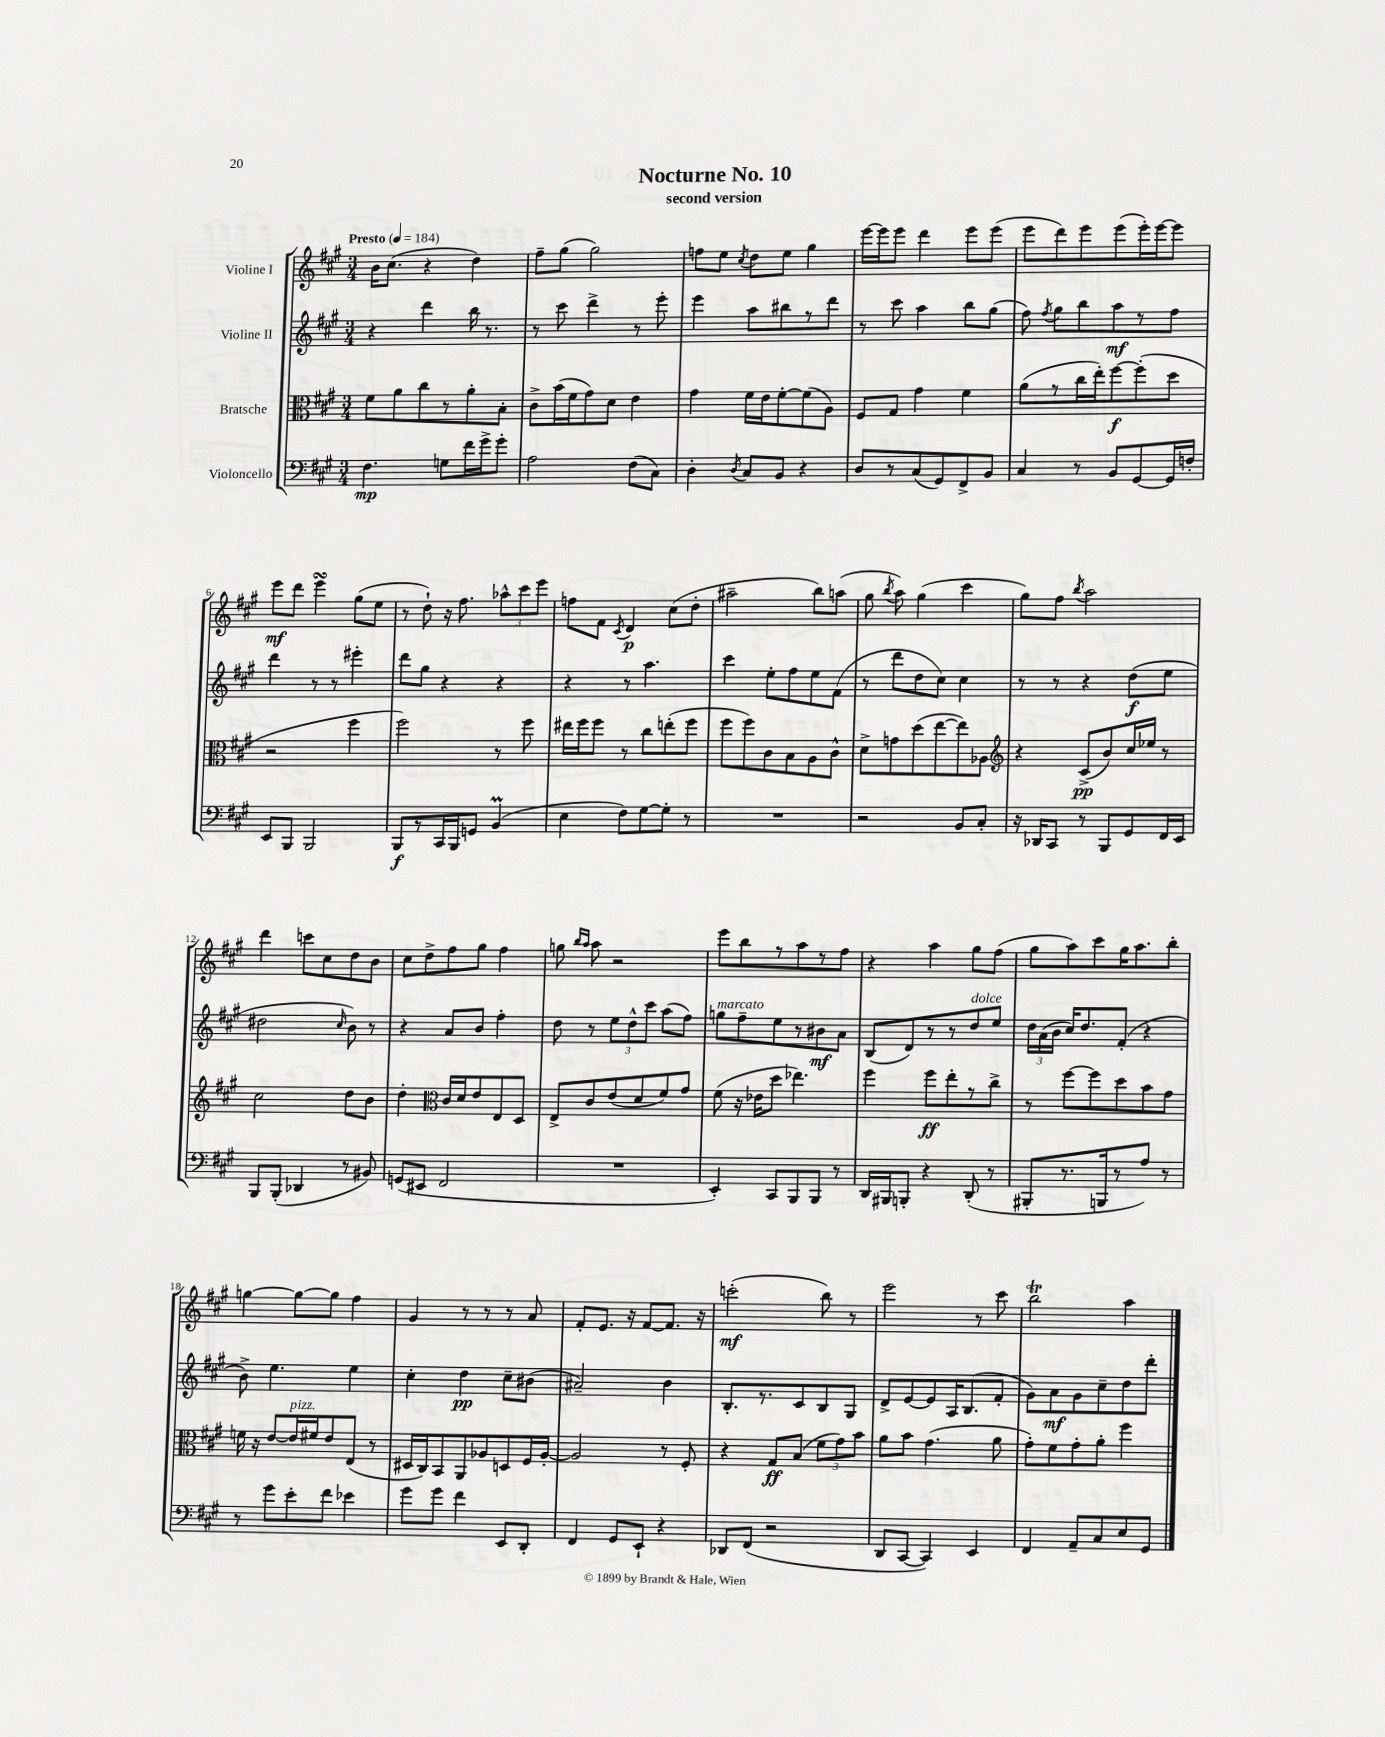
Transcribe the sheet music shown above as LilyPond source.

\header { title = "Nocturne No. 10" subtitle = "second version" }
<<
\new StaffGroup <<
\new Staff = "s0" \with { instrumentName = "Violine I" } {
    \clef treble \key a \major \numericTimeSignature \time 3/4 \tempo "Presto" 4 = 184
    \autoBeamOff b'16[ cis''8.]( r4 d''4) |
    fis''8[-- gis''8]( gis''2) |
    f''8[ e''8] \acciaccatura { cis''8 } d''8[ e''8] gis''4 |
    e'''16[~ e'''16 e'''8] d'''4 e'''8[ e'''8]( |
    e'''8[ d'''8) e'''8 e'''8( e'''16-.) e'''16~ e'''8] |
    e'''8[\mf d'''8] e'''4\turn gis''8[( e''8] |
    r8 d''8-!) r16 fis''8. \tuplet 3/2 { aes''8[-^ cis'''8 e'''8] } |
    f''8[ fis'8] \acciaccatura { cis'8 } d'4\p cis''8[( d''8]-. |
    ais''2-- b''8[) a''8]( |
    gis''8 \acciaccatura { b''8 } a''8) gis''4( cis'''4 |
    gis''8[) fis''8] \acciaccatura { b''8 } a''2 |
    d'''4 c'''8[ cis''8 d''8 b'8] |
    cis''8[ d''8-> fis''8 gis''8] fis''4 |
    g''8 \grace { b''16[ a''16] } a''8 r2 |
    e'''8[ b''8 r8 a''8 r8 fis''8] |
    r4 a''4 gis''8[ fis''8]( |
    gis''8[ a''8) cis'''8 gis''16 a''8. b''8]-. |
    g''4~ g''8[~ g''8] fis''4 |
    gis'4 r8 r8 r8 a'8 |
    fis'8[-. e'8.] r16 fis'8[~ fis'8.] r16 |
    c'''2-.\mf( b''8) r8 |
    e'''2 r8 cis'''8 |
    b''2\trill a''4 \bar "|." |
}
\new Staff = "s1" \with { instrumentName = "Violine II" } {
    \clef treble \key a \major \numericTimeSignature \time 3/4
    \autoBeamOff r4 d'''4 b''16 r8. |
    r8 cis'''8 d'''4-> r8 e'''8-. |
    e'''4 a''8[ bis''8 r8 d'''8] |
    r8 cis'''8 a''4 b''8[ gis''8]( |
    fis''8) \acciaccatura { fis''8 } gis''8[ b''8 a''8\mf r8 fis''8] |
    d'''4 r8 r8 eis'''4-. |
    d'''8[ gis''8] r4 r4 |
    r4 r8 a''4. |
    cis'''4 e''8[-. fis''8 e''8 fis'8]( |
    r8 d'''8[ d''8 cis''8]) cis''4 |
    r8 r8 r4 d''8[\f( e''8] |
    dis''2 \grace { cis''16 } b'8) r8 |
    r4 a'8[ b'8] fis''4-. |
    d''8 r8 \tuplet 3/2 { e''8[ d''8-^ cis'''8] } a''8[( fis''8]) |
    g''8[^\markup { \italic "marcato" } fis''8-- e''8 r8 bis'8\mf a'8] |
    b8[( d'8) r8 r8 d''8^\markup { \italic "dolce" } e''8] |
    \tuplet 3/2 { d''16[ a'16( b'16] } cis''16[) d''8. fis'8]-.( r4 |
    b'8->) e''4. e''4 |
    cis''4-. d''4\pp cis''8[-- bis'8]( |
    ais'2--) b'4 |
    b8.[-. r8. cis'8 b8 gis8] |
    d'8[-> e'8~ e'8 a16 b8.( fis'8]-. |
    gis'8[) a'8\mf gis'8 cis''8-- d''8 d'''8]-. \bar "|." |
}
\new Staff = "s2" \with { instrumentName = "Bratsche" } {
    \clef alto \key a \major \numericTimeSignature \time 3/4
    \autoBeamOff fis'8[ a'8 cis''8 r8 a'8-. b8]-. |
    cis'8[-> b'16( fis'16 gis'8) d'8] e'4 |
    gis'4 fis'16[ e'16 fis'8~-. fis'8( a8]) |
    fis8[ gis8] gis'4 fis'4 |
    a'8[( r8 cis''16 e''16-.) fis''8~\f fis''8-.( d''8] |
    r2 fis''4 |
    fis''2) r8 fis''8 |
    eis''16[ fis''16 fis''8] r8 cis''8[ e''8-.( fis''8] |
    fis''8[ fis''8) cis'8 b8 a8 cis'8]-^ |
    d'8[-> g'8 d''8( e''8~ e''8) aes8] |
    \clef treble r4 cis'8[->\pp( b'8) cis''16 ees''16] r8 |
    cis''2 d''8[ b'8] |
    d''4-. \clef alto cis'16[ d'16 e'8 e8 d8] |
    e8[-> cis'8 e'8( d'8 fis'8) gis'8] |
    fis'8( r16 ees'16[ d''8] ees''4.) |
    fis''4 fis''8[\ff e''8-. r8 cis''8]-> |
    r8 fis''8[~ fis''8 d''8 b'8 gis'8] |
    f'16 r16 e'8[~ e'16^\markup { \italic "pizz." } fis'16 e'8 e8]( r8 |
    dis16[ cis16) b,8 a,8 aes8 d8 fis16 aes16]~-. |
    aes2 r8 fis8-. |
    r4 gis8[\ff b8]( \tuplet 3/2 { fis'8[ gis'8) b'8] } |
    a'8[ b'8] gis'4.( a'8 |
    gis'8[-.) fis'8 gis'8-. a'8]-. fis''4 \bar "|." |
}
\new Staff = "s3" \with { instrumentName = "Violoncello" } {
    \clef bass \key a \major \numericTimeSignature \time 3/4
    \autoBeamOff fis4.\mp g8[ fis'16 gis'16-> gis'8]-. |
    a2 fis8[( cis8]) |
    d4-. \acciaccatura { d8 } cis8[ b,8] r4 |
    d8[ r8 cis8( gis,8) fis,8-> b,8] |
    cis4 r8 b,8[ gis,8~ gis,16 f16]-. |
    e,8[ b,,8] b,,2 |
    b,,8[\f r8 cis,16 b,,16 g,8] b,4\prall( |
    e4 fis8[) gis8~ gis8]-. r8 |
    R2. |
    r2 b,8[ cis8]-. |
    r16 des,16[ cis,8] r8 b,,8[ gis,8 fis,16 e,16] |
    b,,8[ b,,8]-.( des,4 r8 bis,8) |
    g,8[( eis,8] fis,2 |
    R2. |
    e,4-.) cis,8[ b,,8 b,,8] r8 |
    d,16[ bis,,16 b,,8]-. r4 d,8-.( r8 |
    bis,,8[-. r8. b,,16 r8 a8]) r8 |
    r8 gis'8[ e'8-. fis'8] ees'4 |
    gis'8[ gis'8] fis'4 e,8[ d,8]-. |
    fis,4 gis,8[ e,8]-! r4 |
    des,8[ fis,8]( r2 |
    d,8[ cis,8]~ cis,4) e,4 |
    fis,4 a,8[-- cis8 e8 gis,8] \bar "|." |
}
>>
>>
